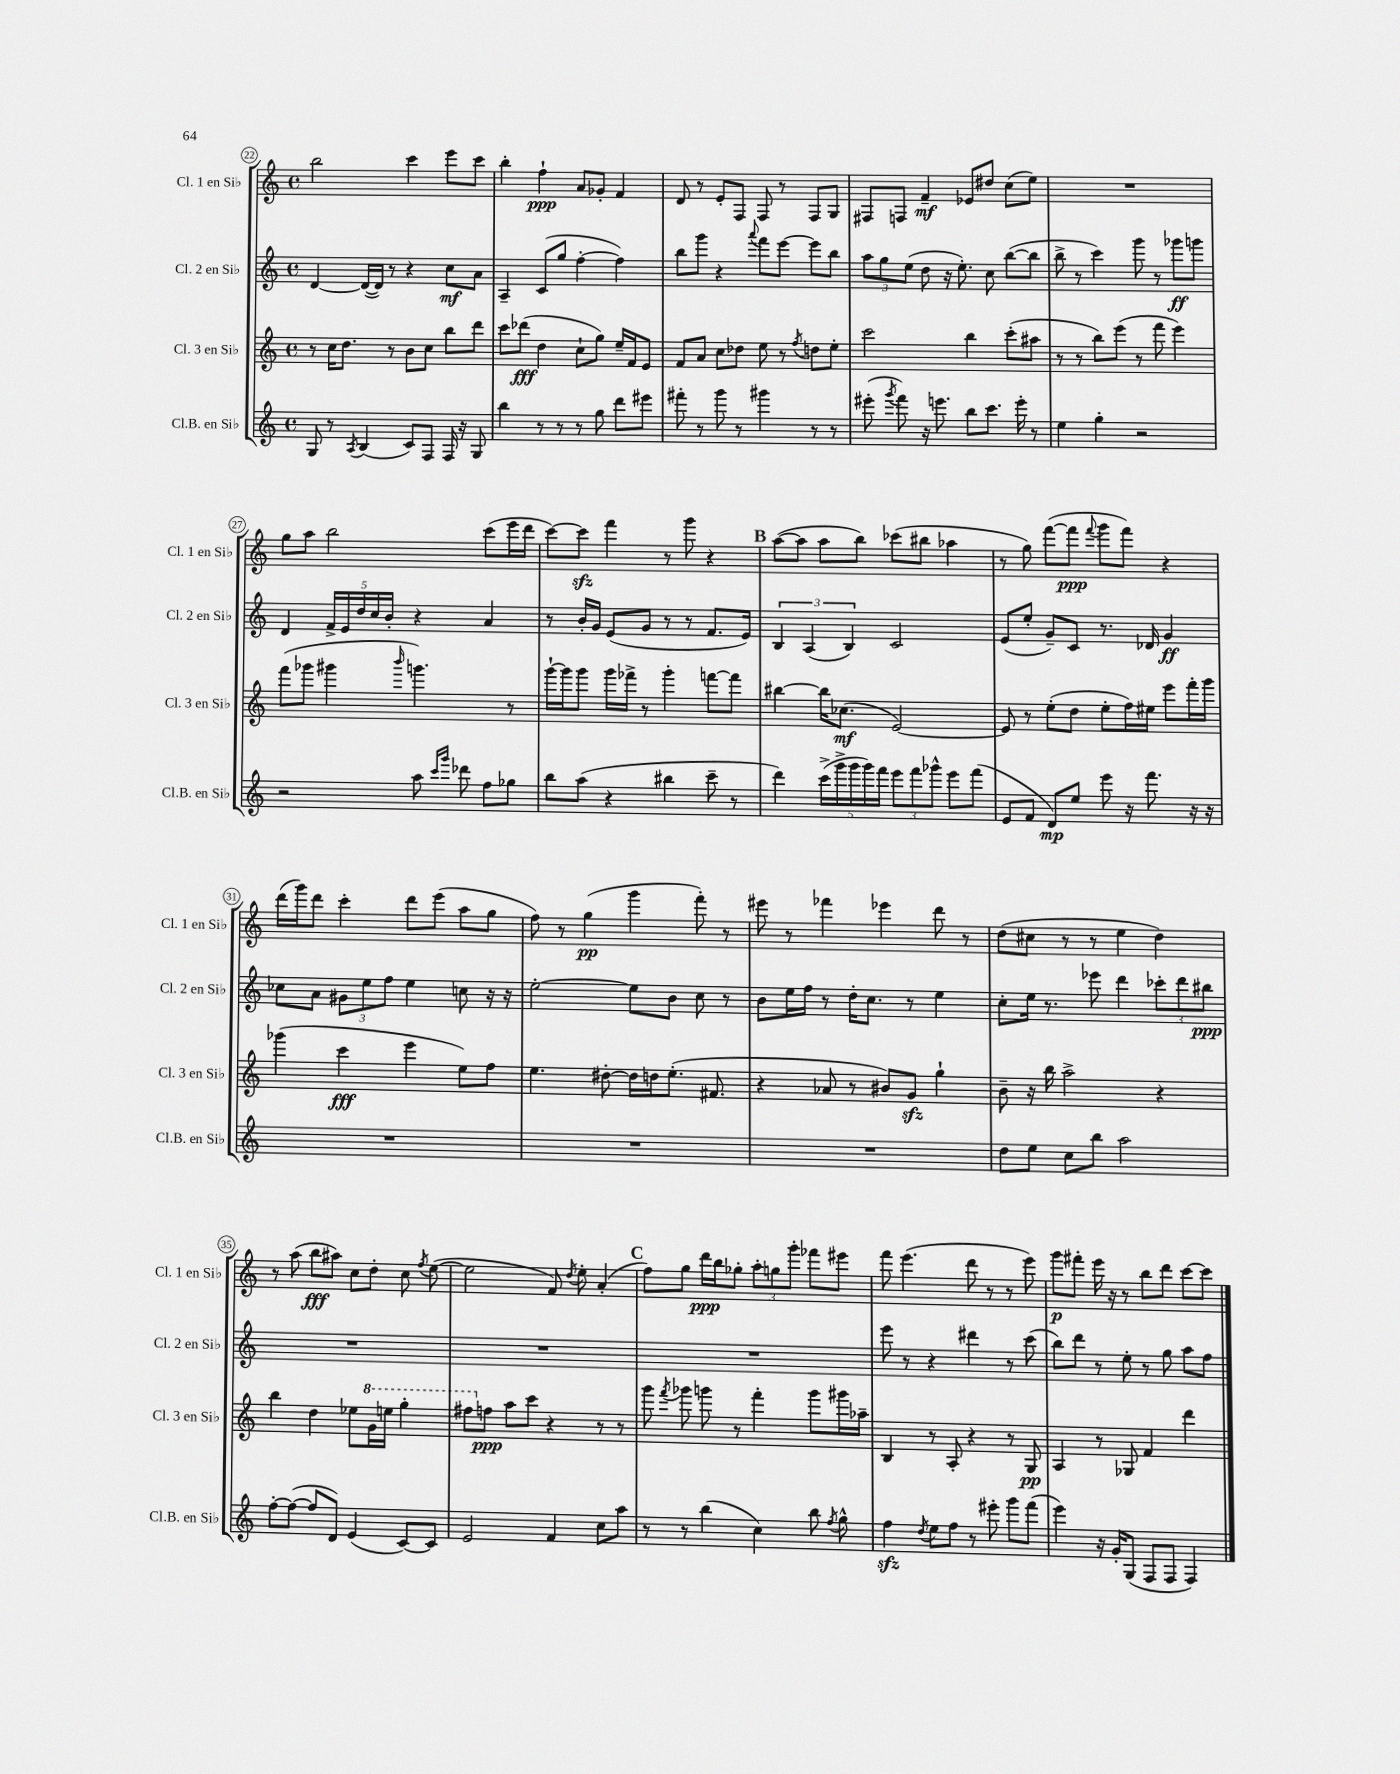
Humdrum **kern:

**kern	**dynam	**kern	**dynam	**kern	**dynam	**kern	**dynam
*part4	*part4	*part3	*part3	*part2	*part2	*part1	*part1
*staff4	*staff4	*staff3	*staff3	*staff2	*staff2	*staff1	*staff1
*I"Cl.B. en Si♭	*	*I"Cl. 3 en Si♭	*	*I"Cl. 2 en Si♭	*	*I"Cl. 1 en Si♭	*
*I'Cl.B. en Si♭	*	*I'Cl. 3 en Si♭	*	*I'Cl. 2 en Si♭	*	*I'Cl. 1 en Si♭	*
*clefG2	*	*clefG2	*	*clefG2	*	*clefG2	*
*k[]	*	*k[]	*	*k[]	*	*k[]	*
*M4/4	*	*M4/4	*	*M4/4	*	*M4/4	*
*met(c)	*	*met(c)	*	*met(c)	*	*met(c)	*
=22	=22	=22	=22	=22	=22	=22	=22
8G/	.	8r	.	[4d/	.	2bb\	.
8r	.	16cc\KL	.	.	.	.	.
.	.	8.dd\J	.	.	.	.	.
8qA/	.	.	.	.	.	.	.
(4B/	.	.	.	(16d/LL_	.	.	.
.	.	.	.	16d/JJ])	.	.	.
.	.	8r	.	8r	.	.	.
8c/L)	.	8b\L	.	4r	.	4ccc\	.
8F/J	.	8cc\J	.	.	.	.	.
16F/	.	8bb\L	.	8cc\L	mf	8eee\L	.
16r	.	.	.	.	.	.	.
8G/	.	8ddd\J	.	8a\J	.	8ccc\J	.
=23	=23	=23	=23	=23	=23	=23	=23
4bb\	.	8ccc\L	.	4A~/	.	4bb'\	.
.	.	(8ddd-X\J	fff	.	.	.	.
8r	.	4dd\	.	(8c/L	.	4ff`\	ppp
8r	.	.	.	8gg/J	.	.	.
8r	.	8cc`\L	.	[4ff'\	.	8a/L	.
8gg\	.	8gg\J)	.	.	.	8g-X'/J	.
8ddd\L	.	16ee~/LL	.	4ff\])	.	4f/	.
.	.	16f/J	.	.	.	.	.
8eee#X\J	.	8e/J	.	.	.	.	.
=24	=24	=24	=24	=24	=24	=24	=24
8fff#X'\	.	8f/L	.	8bb\L	.	8d/	.
8r	.	8a/J	.	8ggg\J	.	8r	.
8ggg\	.	8cc\L	.	4r	.	8e'/L	.
8r	.	8dd-X\J	.	.	.	8F/J	.
.	.	.	.	8qqaaa/	.	.	.
4ggg#X\	.	8ee\	.	8fff\L	.	8F/	.
.	.	8r	.	[8eee\J	.	8r	.
.	.	8qff/	.	.	.	.	.
8r	.	8ddn\L	.	8eee\L]	.	8F/L	.
8r	.	8ee'\J	.	8bb\J	.	8G/J	.
=25	=25	=25	=25	=25	=25	=25	=25
(8eee#X'\	.	2ccc\	.	12aa\L	.	8F#X/L	.
.	.	.	.	12gg\	.	.	.
8qggg/	.	.	.	.	.	.	.
8fff\)	.	.	.	.	.	8Fn/J	.
.	.	.	.	(12ee\J	.	.	.
16r	.	.	.	8dd\	.	4f~/	mf
8.eeen\	.	.	.	.	.	.	.
.	.	.	.	16r	.	.	.
.	.	.	.	8.ee'\)	.	.	.
8bb\L	.	4bb\	.	.	.	8e-X/L	.
8.ccc\J	.	.	.	8cc\	.	8dd#X/J	.
.	.	(8ccc'\L	.	([8bb\L	.	(8cc\L	.
16eee'\	.	.	.	.	.	.	.
8r	.	8aa#X\J	.	8bb\J]	.	8ee\J)	.
=26	=26	=26	=26	=26	=26	=26	=26
4ee\	.	8r	.	8bb^\	.	1r	.
.	.	8r	.	8r	.	.	.
4gg'\	.	8bb\L)	.	4ccc\)	.	.	.
.	.	(8eee\J	.	.	.	.	.
2r	.	8r	.	8ggg\	.	.	.
.	.	8fff\	.	8r	.	.	.
.	.	4eee\)	.	8ggg-X\L	ff	.	.
.	.	.	.	8gggn\J	.	.	.
!!LO:LB:g=z
=27	=27	=27	=27	=27	=27	=27	=27
2r	.	(8fff\L	.	4d/	.	8gg\L	.
.	.	8ggg-X\J	.	.	.	8aa\J	.
.	.	4ggg#X\	.	20f^/LL	.	2bb\	.
.	.	.	.	20e/	.	.	.
.	.	.	.	20dd/	.	.	.
.	.	.	.	20cc/	.	.	.
.	.	.	.	20b'/JJ	.	.	.
.	.	16qqbbb/	.	.	.	.	.
8aa\	.	4.gggn\)	.	4r	.	.	.
16qqccc/LL	.	.	.	.	.	.	.
16qqggg/JJ	.	.	.	.	.	.	.
8ddd-X\	.	.	.	.	.	.	.
8ff\L	.	.	.	4a/	.	(8ccc\L	.
8gg-X\J	.	8r	.	.	.	16eee\L	.
.	.	.	.	.	.	16ddd\JJ	.
=28	=28	=28	=28	=28	=28	=28	=28
8bb\L	.	[16ggg`\LL	.	8r	.	[8ccc\L)	.
.	.	16ggg\J]	.	.	.	.	.
(8aa\J	.	8ggg\J	.	16b'/LL	.	8ccczz\J]	.
.	.	.	.	16g/JJ	.	.	.
4r	.	16ggg\LL	.	(8e/L	.	4fff\	.
.	.	16fff-X^\JJ	.	.	.	.	.
.	.	8r	.	8g/J	.	.	.
4bb#X\	.	4ggg'\	.	8r	.	8r	.
.	.	.	.	8r	.	8ggg\	.
8ccc~\	.	[8fffn\L	.	8.f/L	.	4r	.
8r	.	8fff\J]	.	.	.	.	.
.	.	.	.	16e/Jk)	.	.	.
!!LO:REH:place=s1:t=B
=29	=29	=29	=29	=29	=29	=29	=29
4ddd\)	.	[4bb#X\	.	6B/	.	([8aa\L	.
.	.	.	.	.	.	8aa\J]	.
.	.	.	.	(6A/	.	.	.
(20ccc^\LL	.	16bb#\KL]	.	.	.	8aa\L	.
20ggg^\	.	.	.	.	.	.	.
.	.	(8.cc-X\J	mf	.	.	.	.
.	.	.	.	6B/)	.	.	.
20ggg\	.	.	.	.	.	.	.
.	.	.	.	.	.	8bb\J)	.
20ggg\)	.	.	.	.	.	.	.
20fff\JJ	.	.	.	.	.	.	.
12eee\L	.	[2e/)	.	2c/	.	(8ccc-X\L	.
12fff\	.	.	.	.	.	.	.
.	.	.	.	.	.	8bb#X\J	.
12ggg-X^^\J	.	.	.	.	.	.	.
8eee\L	.	.	.	.	.	4aa-X\	.
(8fff\J	.	.	.	.	.	.	.
=30	=30	=30	=30	=30	=30	=30	=30
8e/L	.	8e/]	.	(8e/L	.	8r	.
8f/J	.	8r	.	8ee'/J	.	8gg\)	.
8d/L)	mp	(8ee'\L	.	8g~/L)	.	([8fff\L	.
8ee/J	.	8dd\J	.	8c/J	.	8fff\J]	ppp
.	.	.	.	.	.	8qqfff/	.
8eee\	.	8ee'\L	.	8.r	.	8ggg\L	.
16r	.	16ff\L)	.	.	.	8fff\J)	.
8.fff\	.	16ee#X\JJ	.	16d-X/	.	.	.
.	.	8eee\L	.	4g/	ff	4r	.
16r	.	16fff'\L	.	.	.	.	.
16r	.	16ggg\JJ	.	.	.	.	.
!!LO:LB:g=z
=31	=31	=31	=31	=31	=31	=31	=31
1r	.	(4ggg-X\	.	8cc-X\L	.	(16ddd\LL	.
.	.	.	.	.	.	16ggg\J)	.
.	.	.	.	8a\J	.	8ddd\J	.
.	.	4ccc\	fff	12g#X\L	.	4ccc'\	.
.	.	.	.	12ee\	.	.	.
.	.	.	.	12ff\J	.	.	.
.	.	4eee\	.	4ee\	.	8ddd\L	.
.	.	.	.	.	.	(8eee\J	.
.	.	8ee\L)	.	8ccn\	.	8aa\L	.
.	.	8ff\J	.	16r	.	8gg\J	.
.	.	.	.	16r	.	.	.
=32	=32	=32	=32	=32	=32	=32	=32
1r	.	4.ee\	.	[2ee'\	.	8ff\)	.
.	.	.	.	.	.	8r	.
.	.	.	.	.	.	(4gg\	pp
.	.	[8dd#X'\	.	.	.	.	.
.	.	16dd#\LL]	.	8ee\L]	.	4ggg\	.
.	.	16ddn\J	.	.	.	.	.
.	.	(8.ee'\J	.	8b\J	.	.	.
.	.	.	.	8cc\	.	8fff'\)	.
.	.	8.f#X/	.	.	.	.	.
.	.	.	.	8r	.	8r	.
=33	=33	=33	=33	=33	=33	=33	=33
1r	.	4r	.	8b\L	.	8eee#X\	.
.	.	.	.	16ee\L	.	8r	.
.	.	.	.	16ff\JJ	.	.	.
.	.	8a-X/	.	8r	.	4fff-X\	.
.	.	8r	.	16dd'\KL	.	.	.
.	.	.	.	8.cc\J	.	.	.
.	.	8b#X/L)	.	.	.	4eee-X\	.
.	.	8gzz/J	.	8r	.	.	.
.	.	4gg`\	.	4ee\	.	8ddd\	.
.	.	.	.	.	.	8r	.
=34	=34	=34	=34	=34	=34	=34	=34
8dd\L	.	8b~\	.	8cc'\L	.	(8dd\L	.
8ee\J	.	16r	.	16ee\Jk	.	8cc#X\J	.
.	.	16bb\	.	8.r	.	.	.
8cc\L	.	2aa^\	.	.	.	8r	.
8bb\J	.	.	.	8eee-X\	.	8r	.
2aa\	.	.	.	4ddd\	.	4ee\	.
.	.	4r	.	12ccc-X'\L	.	4dd\)	.
.	.	.	.	12ddd\	.	.	.
.	.	.	.	12bb#X\J	ppp	.	.
!!LO:LB:g=z
=35	=35	=35	=35	=35	=35	=35	=35
[8ff'\L	.	4bb\	.	1r	.	8r	.
(8ff\J_	.	.	.	.	.	(8aa\	.
8ff/L]	.	4dd\	.	.	.	8bb\L	fff
8d/J)	.	.	.	.	.	8aa#X\J)	.
(4e/	.	8ee-X\L	.	.	.	8cc\L	.
*	*	*8va	*	*	*	*	*
.	.	16gg\L	.	.	.	8dd'\J	.
.	.	16eeen\JJ	.	.	.	.	.
[8c/L)	.	4ggg'\	.	.	.	8cc\	.
.	.	.	.	.	.	8qff/	.
8c/J]	.	.	.	.	.	([8ee\	.
=36	=36	=36	=36	=36	=36	=36	=36
2e/	.	8fff#X\L	.	1r	.	2ee\]	.
*	*	*X8va	*	*	*	*	*
.	.	8ffn\J	ppp	.	.	.	.
.	.	8aa\L	.	.	.	.	.
.	.	8ccc\J	.	.	.	.	.
4f/	.	4r	.	.	.	8f/)	.
.	.	.	.	.	.	8qdd/	.
.	.	.	.	.	.	8ee'\	.
8cc\L	.	8r	.	.	.	(4a'/	.
8aa\J	.	8r	.	.	.	.	.
!!LO:REH:place=s1:t=C
=37	=37	=37	=37	=37	=37	=37	=37
8r	.	8ggg\	.	1r	.	8ff\L)	.
.	.	8qfff/	.	.	.	.	.
8r	.	8ggg-X\	.	.	.	8gg\J	.
(4bb\	.	8gggn\	.	.	.	16ddd\LL	ppp
.	.	.	.	.	.	16bb\J	.
.	.	8r	.	.	.	8gg-X'\J	.
4cc\)	.	4fff'\	.	.	.	12aa'\L	.
.	.	.	.	.	.	12ggn\	.
.	.	.	.	.	.	12ggg'\J	.
8bb\	.	8ggg\L	.	.	.	8fff-X\L	.
8qff/	.	.	.	.	.	.	.
8gg^^\	.	16ggg#X\L	.	.	.	8eee#X\J	.
.	.	16aa-X~\JJ	.	.	.	.	.
=38	=38	=38	=38	=38	=38	=38	=38
4ffzz\	.	4B/	.	8eee\	.	8fff\	.
.	.	.	.	8r	.	(4.eee\	.
8qdd/	.	.	.	.	.	.	.
8ee\L	.	8r	.	4r	.	.	.
8ff\J	.	8A'/	.	.	.	.	.
8r	.	4r	.	4ddd#X\	.	8ddd\	.
8eee#X'\	.	.	.	.	.	8r	.
8ggg\L	.	8r	.	8r	.	8r	.
(8fff\J	.	8G/	pp	(8ccc\	.	8eee\)	.
=39	=39	=39	=39	=39	=39	=39	=39
4eee\)	.	4A/	.	8bb\L)	.	8ggg\L	p
.	.	.	.	8ddd\J	.	8fff#X'\J	.
16r	.	8r	.	8r	.	16eee\	.
16g'/KL	.	.	.	.	.	16r	.
(8G/J	.	8G-X/	.	8ee'\	.	8r	.
8F/L	.	4f/	.	8r	.	8bb\L	.
8F/J	.	.	.	8gg\	.	8ddd\J	.
4F/)	.	4ddd\	.	8aa\L	.	[8ccc\L	.
.	.	.	.	8ff\J	.	8ccc\J]	.
==	==	==	==	==	==	==	==
*-	*-	*-	*-	*-	*-	*-	*-
